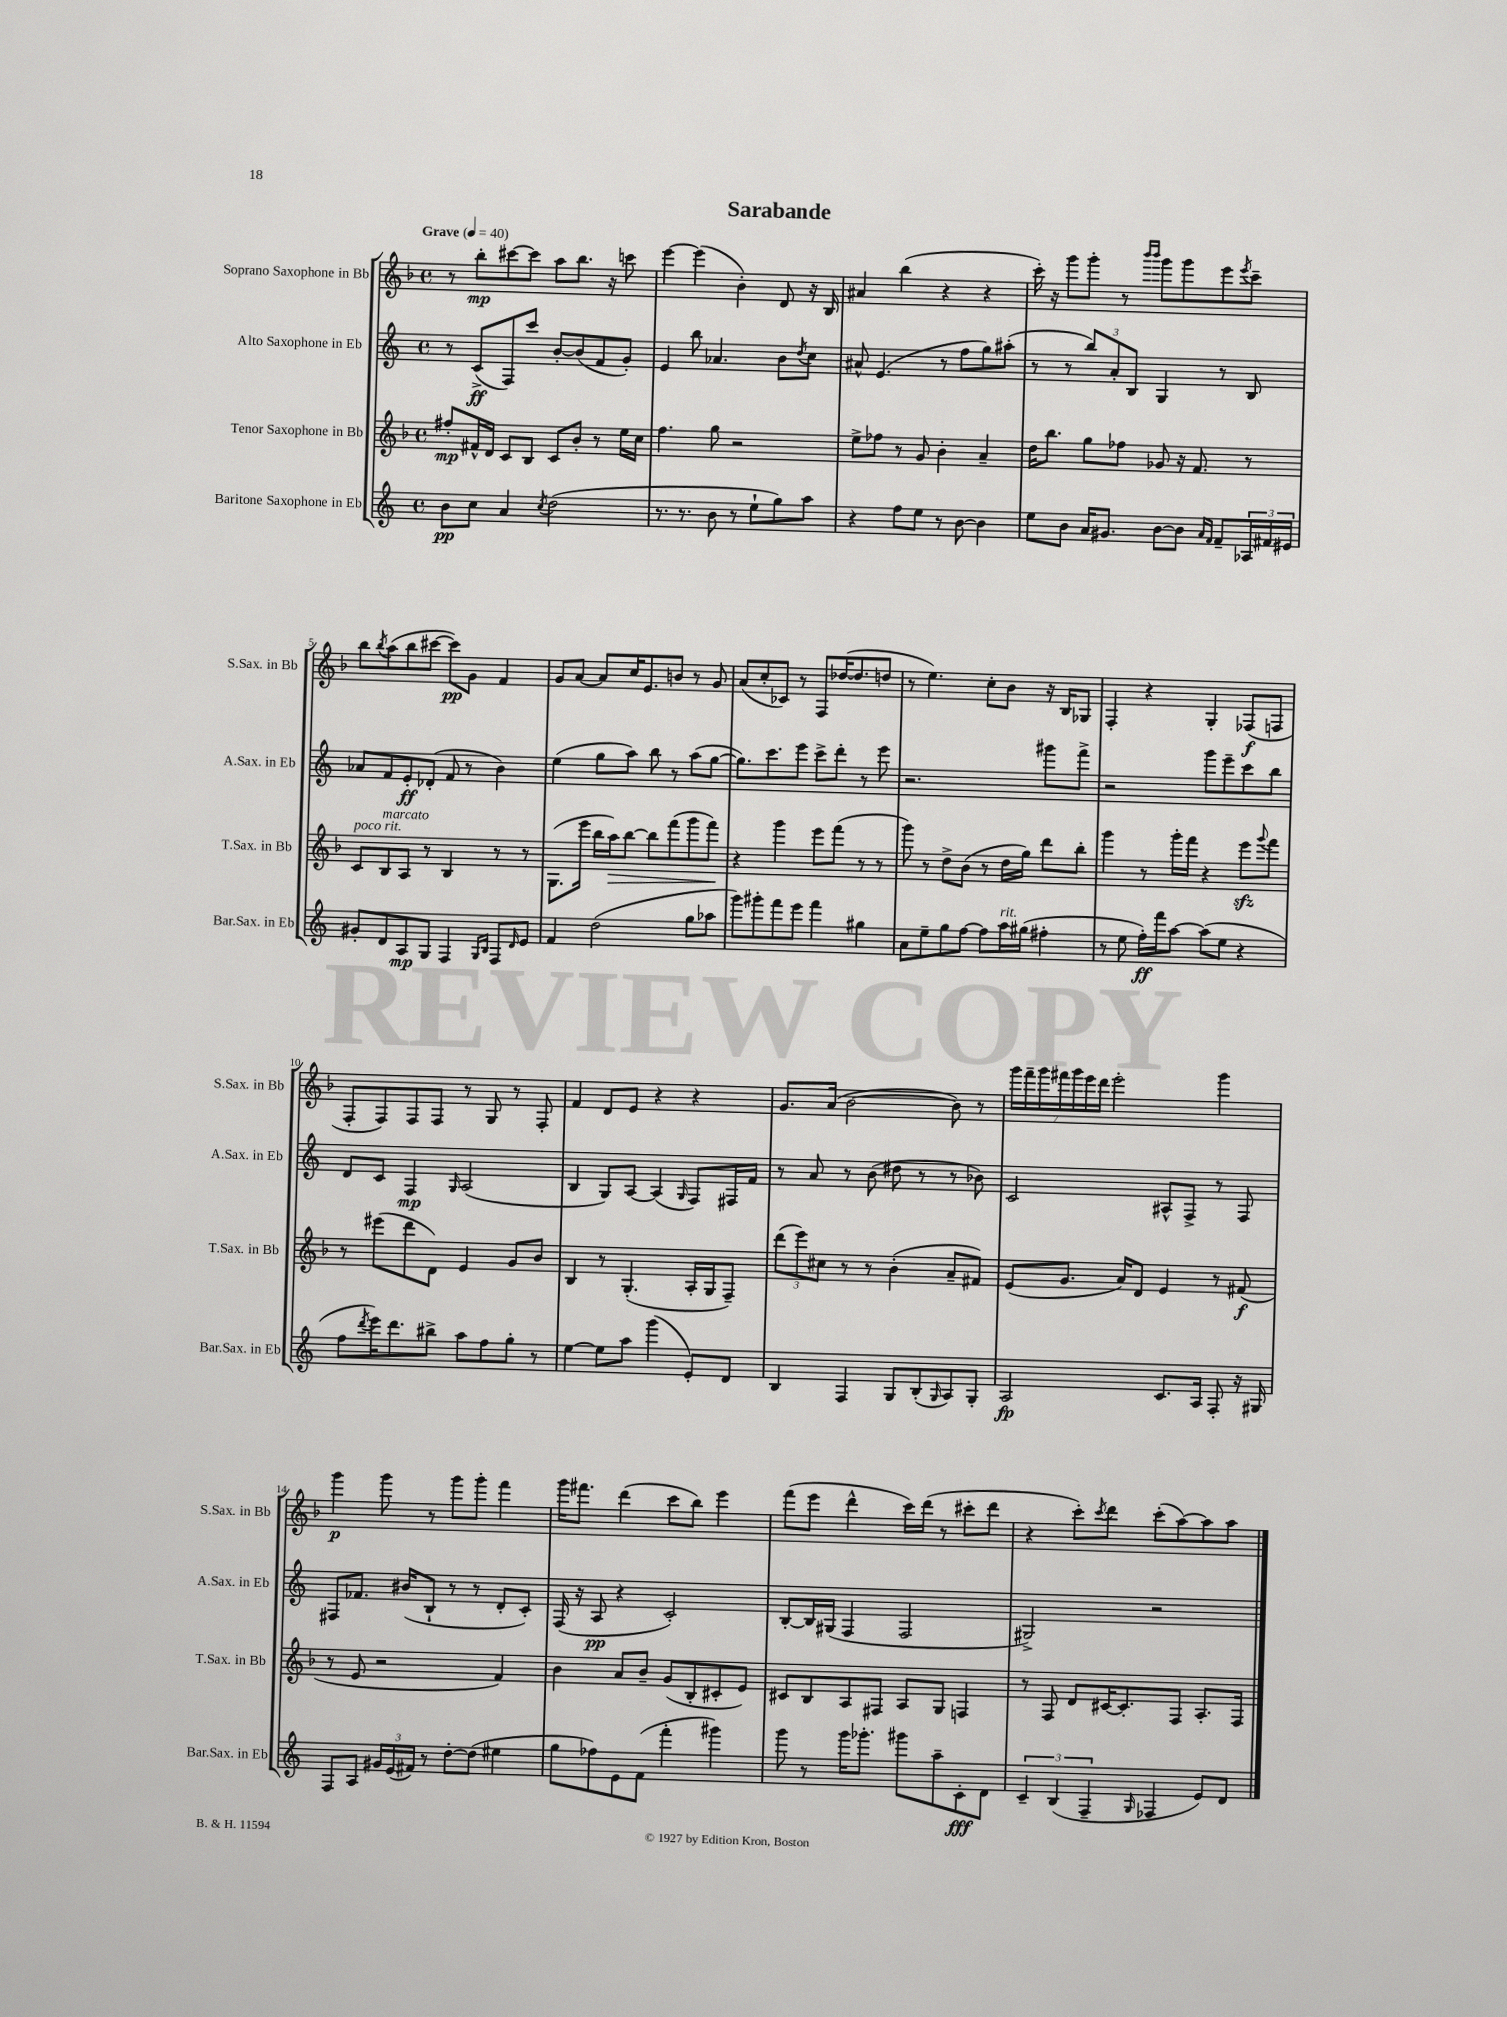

**kern	**dynam	**kern	**dynam	**kern	**dynam	**kern	**dynam
*part4	*part4	*part3	*part3	*part2	*part2	*part1	*part1
*staff4	*staff4	*staff3	*staff3	*staff2	*staff2	*staff1	*staff1
*I"Baritone Saxophone in Eb	*	*I"Tenor Saxophone in Bb	*	*I"Alto Saxophone in Eb	*	*I"Soprano Saxophone in Bb	*
*I'Bar.Sax. in Eb	*	*I'T.Sax. in Bb	*	*I'A.Sax. in Eb	*	*I'S.Sax. in Bb	*
*clefG2	*	*clefG2	*	*clefG2	*	*clefG2	*
*k[]	*	*k[b-]	*	*k[]	*	*k[b-]	*
*M4/4	*	*M4/4	*	*M4/4	*	*M4/4	*
*met(c)	*	*met(c)	*	*met(c)	*	*met(c)	*
*MM40	*	*MM40	*	*MM40	*	*MM40	*
=1	=1	=1	=1	=1	=1	=1	=1
!	!	!	!	!	!	!LO:TX:a:B:t=Grave	!
8b\L	pp	8ff#X'/L	mp	8r	.	8r	.
8cc\J	.	16f#X^^/L	.	(8c^/L	ff	8bb-'\L	mp
.	.	16d/JJ	.	.	.	.	.
4a/	.	8c/L	.	8F/)	.	[8ccc#X\	.
.	.	8B-/J	.	8ccc/J	.	8ccc#\J]	.
8qcc/	.	.	.	.	.	.	.
(2dd\	.	8c/L	.	[8b'/L	.	8aa\L	.
.	.	8b-'/J	.	(8b/]	.	8.bb-\J	.
.	.	8r	.	8f/	.	.	.
.	.	.	.	.	.	16r	.
.	.	16ee\LL	.	8g'/J)	.	8cccn\	.
.	.	16cc\JJ	.	.	.	.	.
=2	=2	=2	=2	=2	=2	=2	=2
8.r	.	4.ff\	.	4e/	.	[4eee\	.
8.r	.	.	.	.	.	.	.
.	.	.	.	8bb\	.	(4eee\]	.
8b\	.	8gg\	.	4.a-X/	.	.	.
8r	.	2r	.	.	.	4b-'\)	.
8ee`\L	.	.	.	.	.	.	.
8gg\)	.	.	.	8b\L	.	8d/	.
.	.	.	.	8qdd/	.	.	.
8aa\J	.	.	.	8cc\J	.	16r	.
.	.	.	.	.	.	16B-/	.
=3	=3	=3	=3	=3	=3	=3	=3
4r	.	8ee^\L	.	8a#X^^/	.	4a#X/	.
.	.	8ff-X\J	.	(4.e/	.	.	.
8ff\L	.	8r	.	.	.	(4bb-\	.
8ee\J	.	8g/	.	.	.	.	.
8r	.	4b-'\	.	8r	.	4r	.
[8b\	.	.	.	8ff\L	.	.	.
4b\]	.	4a~/	.	8gg\)	.	4r	.
.	.	.	.	(8aa#X'\J	.	.	.
=4	=4	=4	=4	=4	=4	=4	=4
8ee\L	.	16dd\KL	.	8r	.	16ccc'\)	.
.	.	8.bb-\J	.	.	.	16r	.
8b\J	.	.	.	8r	.	8ggg\L	.
16a/KL	.	8gg\L	.	12bb/L)	.	8ggg'\J	.
8.g#X/J	.	.	.	.	.	.	.
.	.	.	.	12a'/	.	.	.
.	.	8ff-X\J	.	.	.	8r	.
.	.	.	.	12B/J	.	.	.
.	.	.	.	.	.	16qqbbb-/LL	.
.	.	.	.	.	.	16qqbbb-/JJ	.
[8b\L	.	8g-X/	.	4G/	.	8ggg\L	.
8b\J]	.	16r	.	.	.	8ggg\	.
.	.	8.f/	.	.	.	.	.
16qqa/LL	.	.	.	.	.	.	.
16qqf/JJ	.	.	.	.	.	.	.
8f~/L	.	.	.	8r	.	8eee\	.
.	.	.	.	.	.	8qeee/	.
24A-X/L	.	8r	.	8B/	.	8ccc~\J	.
24f#X/	.	.	.	.	.	.	.
24e#X/JJ	.	.	.	.	.	.	.
!!LO:LB:g=z
=5	=5	=5	=5	=5	=5	=5	=5
!	!	!LO:TX:a:i:t=poco rit.	!	!	!	!	!
8g#X'/L	.	8c/L	.	8a-X/L	.	8bb-\L	.
.	.	.	.	.	.	8qbb-/	.
!	!	!LO:TX:a:i:t=marcato	!	!	!	!	!
8d/	.	8B-/	.	8f/	.	(8aa\	.
8A/	mp	8A/J	.	8e'/	ff	8bb-\	.
8G/J	.	8r	.	(8d-X'/J	.	[8ccc#X\J	.
4F/	.	4B-/	.	8f/	.	8ccc#\L])	pp
.	.	.	.	8r	.	8g\J	.
16qqG/LL	.	.	.	.	.	.	.
16qqB/JJ	.	.	.	.	.	.	.
8F/L	.	8r	.	4b\)	.	4f/	.
16qqd/	.	.	.	.	.	.	.
8e/J	.	8r	.	.	.	.	.
=6	=6	=6	=6	=6	=6	=6	=6
4f/	.	(8.G\L	.	(4ee\	.	8g/L	.
.	.	.	.	.	.	[8a/J	.
.	.	16eee\Jk	.	.	.	.	.
(2dd\	.	16bb-\LL	.	8gg\L	.	8a/L]	.
!	!	!	!LO:HP:b	!	!	!	!
.	.	16aa\J)	>	.	.	.	.
.	.	[8bb-\J	.	8aa\J)	.	16cc/K	.
.	.	.	.	.	.	8.e/	.
.	.	8bb-\L]	.	8bb\	.	.	.
.	.	(8fff\	.	8r	.	8bn/J	.
8gg\L	.	8ggg\	.	(8aa\L	.	8r	.
8aa-X\J	.	8fff\J)	.	[8gg\J	.	8g/	.
.	.	.	]	.	.	.	.
=7	=7	=7	=7	=7	=7	=7	=7
8ggg\L)	.	4r	.	8.gg\L])	.	(8a/L	.
8ggg#X'\	.	.	.	.	.	8cc'/	.
.	.	.	.	8.ccc\	.	.	.
8fff\	.	4ggg\	.	.	.	8c-X/J)	.
8eee\J	.	.	.	8eee\J	.	8r	.
4fff\	.	8eee\L	.	8ccc^\L	.	8F/L	.
.	.	(8fff\J	.	8ddd'\J	.	([16dd-X/K	.
.	.	.	.	.	.	8.dd-/]	.
4gg#X\	.	8r	.	8r	.	.	.
.	.	8r	.	8eee\	.	8ddn/J	.
=8	=8	=8	=8	=8	=8	=8	=8
8a\L	.	8ggg\)	.	2.r	.	8r	.
8ee~\	.	8r	.	.	.	4.ee\)	.
8gg\	.	8dd^\L	.	.	.	.	.
[8ff\J	.	(8b-\J	.	.	.	.	.
8ff\L]	.	8r	.	.	.	8cc'\L	.
!LO:TX:a:i:t=rit.	!	!	!	!	!	!	!
16aa\L	.	16dd\LL	.	.	.	8b-\J	.
(16gg#X\JJ	.	16gg\JJ)	.	.	.	.	.
4ff#X'\	.	8ddd\L	.	8ggg#X\L	.	16r	.
.	.	.	.	.	.	16B-/KL	.
.	.	8bb-'\J	.	8fff^\J	.	8G-X/J	.
=9	=9	=9	=9	=9	=9	=9	=9
8r	.	4ggg\	.	2r	.	4F'/	.
8ee\	.	.	.	.	.	.	.
16ff'\LL)	ff	8r	.	.	.	4r	.
16fff\J	.	.	.	.	.	.	.
[8aa\J	.	16ggg'\LL	.	.	.	.	.
.	.	16fff\JJ	.	.	.	.	.
(8aa\L]	.	4r	.	8ggg\L	.	4G'/	.
8ee\J	.	.	.	8eee~\	.	.	.
4r	.	8eeezz\L	.	8ccc\	.	(8F-X/L	f
.	.	8qqggg/	.	.	.	.	.
.	.	8fff\J	.	8bb\J	.	8Fn/J	.
!!LO:LB:g=z
=10	=10	=10	=10	=10	=10	=10	=10
8ff\L	.	8r	.	8d/L	.	8F'/L	.
8qddd/	.	.	.	.	.	.	.
16eee\K)	.	(8eee#X\L	.	8c/J	.	8F/)	.
8.ddd\	.	.	.	.	.	.	.
.	.	8ddd\	.	4F/	mp	8F/	.
8bb#X^\J	.	8d\J)	.	.	.	8F/J	.
.	.	.	.	16qqG/	.	.	.
8aa\L	.	4e/	.	(2A/	.	8r	.
8ff\	.	.	.	.	.	8G/	.
8gg'\J	.	8g/L	.	.	.	8r	.
8r	.	8b-/J	.	.	.	8F'/	.
=11	=11	=11	=11	=11	=11	=11	=11
[4ee\	.	4B-/	.	4B/	.	4f/	.
8ee\L]	.	8r	.	8G/L)	.	8d/L	.
8aa\J	.	(4.G'/	.	[8A/J	.	8e/J	.
(4ggg\	.	.	.	(4A/]	.	4r	.
.	.	.	.	16qqG/	.	.	.
8e'/L)	.	16A'/LL	.	8F/L)	.	4r	.
.	.	16G/J	.	.	.	.	.
8d/J	.	8F~/J)	.	16F#X/L	.	.	.
.	.	.	.	16f/JJ	.	.	.
=12	=12	=12	=12	=12	=12	=12	=12
4B/	.	(12ddd\L	.	8r	.	8.g/L	.
.	.	12eee\)	.	.	.	.	.
.	.	.	.	8a/	.	.	.
.	.	12cc#X\J	.	.	.	.	.
.	.	.	.	.	.	(16a/Jk	.
4F/	.	8r	.	8r	.	[2b-\	.
.	.	8r	.	(8b\	.	.	.
8G/L	.	(4b-'\	.	8dd#X\	.	.	.
(8B'/	.	.	.	8r	.	.	.
16qqG/	.	.	.	.	.	.	.
8A/)	.	8a~/L	.	8r	.	8b-\])	.
8G'/J	.	8f#X/J)	.	8b-X\)	.	8r	.
=13	=13	=13	=13	=13	=13	=13	=13
2A/	fp	(8e/L	.	2c/	.	28ggg\LL	.
.	.	.	.	.	.	28fff~\	.
.	.	.	.	.	.	28ggg\	.
.	.	.	.	.	.	28fff#X\	.
.	.	8.g/J	.	.	.	.	.
.	.	.	.	.	.	28ggg\	.
.	.	.	.	.	.	28eee\	.
.	.	.	.	.	.	28ddd\JJ	.
.	.	.	.	.	.	2eee'\	.
.	.	16a/KL)	.	.	.	.	.
.	.	8d/J	.	.	.	.	.
8.c/L	.	4e/	.	8A#X^^/L	.	.	.
.	.	.	.	8F^/J	.	.	.
16A/Jk	.	.	.	.	.	.	.
8F'/	.	8r	.	8r	.	4ggg\	.
16r	.	(8f#X/	f	8F/	.	.	.
16G#X/	.	.	.	.	.	.	.
!!LO:LB:g=z
=14	=14	=14	=14	=14	=14	=14	=14
8F/L	.	8r	.	8F#X/L	.	4ggg\	p
8A/J	.	8e/	.	8.f-X/J	.	.	.
24g#X/LL	.	2r	.	.	.	8ggg\	.
(24e/	.	.	.	.	.	.	.
.	.	.	.	(16b#X/KL	.	.	.
24f#X/JJ)	.	.	.	.	.	.	.
8r	.	.	.	8B`/J	.	8r	.
[8dd'\L	.	.	.	8r	.	8ggg\L	.
(8dd\J]	.	.	.	8r	.	8ggg'\J	.
4ee#X\	.	4f/)	.	8d'/L	.	4fff\	.
.	.	.	.	8c'/J)	.	.	.
=15	=15	=15	=15	=15	=15	=15	=15
8gg\L	.	4b-\	.	(16F/	.	16ggg\KL	.
.	.	.	.	16r	.	8.fff#X\J	.
8ff-X\)	.	.	.	8A/	pp	.	.
8e\	.	8a/L	.	4r	.	(4ddd\	.
(8f\J	.	8b-~/J	.	.	.	.	.
4fff'\	.	(8g/L	.	2c'/)	.	8ccc\L	.
.	.	8B-'/	.	.	.	8bb-\J)	.
4ggg#X\)	.	8c#X'/	.	.	.	4eee\	.
.	.	8e/J)	.	.	.	.	.
=16	=16	=16	=16	=16	=16	=16	=16
8ggg\	.	8c#X/L	.	[8B'/L	.	(8fff\L	.
8r	.	8B-/	.	16B/L]	.	8eee\J	.
.	.	.	.	(16G#X/JJ	.	.	.
16ggg\KL	.	8A/	.	4F/	.	4ddd^^\	.
8.ggg-X'\J	.	.	.	.	.	.	.
.	.	8F#X/J	.	.	.	.	.
8ggg#X\L	.	8A/L	.	2F/	.	16ccc\LL)	.
.	.	.	.	.	.	(16ddd\JJ	.
8aa~\	.	8G/J	.	.	.	8r	.
8c'\	fff	4Fn/	.	.	.	8ccc#X'\L	.
8d\J	.	.	.	.	.	8ddd\J	.
=17	=17	=17	=17	=17	=17	=17	=17
6c~/	.	8r	.	2G#X^/)	.	4r	.
.	.	8F/	.	.	.	.	.
(6B/	.	.	.	.	.	.	.
.	.	8d/L	.	.	.	8ccc'\L)	.
6F~/	.	.	.	.	.	.	.
.	.	.	.	.	.	8qccc/	.
.	.	[16c#X/K	.	.	.	8ddd\J	.
.	.	8.c#'/]	.	.	.	.	.
16qqG/	.	.	.	.	.	.	.
4F-X/	.	.	.	2r	.	(8ccc'\L	.
.	.	8F/J	.	.	.	[8aa\)	.
8e/L)	.	8.A'/L	.	.	.	8aa\]	.
8d/J	.	.	.	.	.	8aa\J	.
.	.	16F/Jk	.	.	.	.	.
==	==	==	==	==	==	==	==
*-	*-	*-	*-	*-	*-	*-	*-
